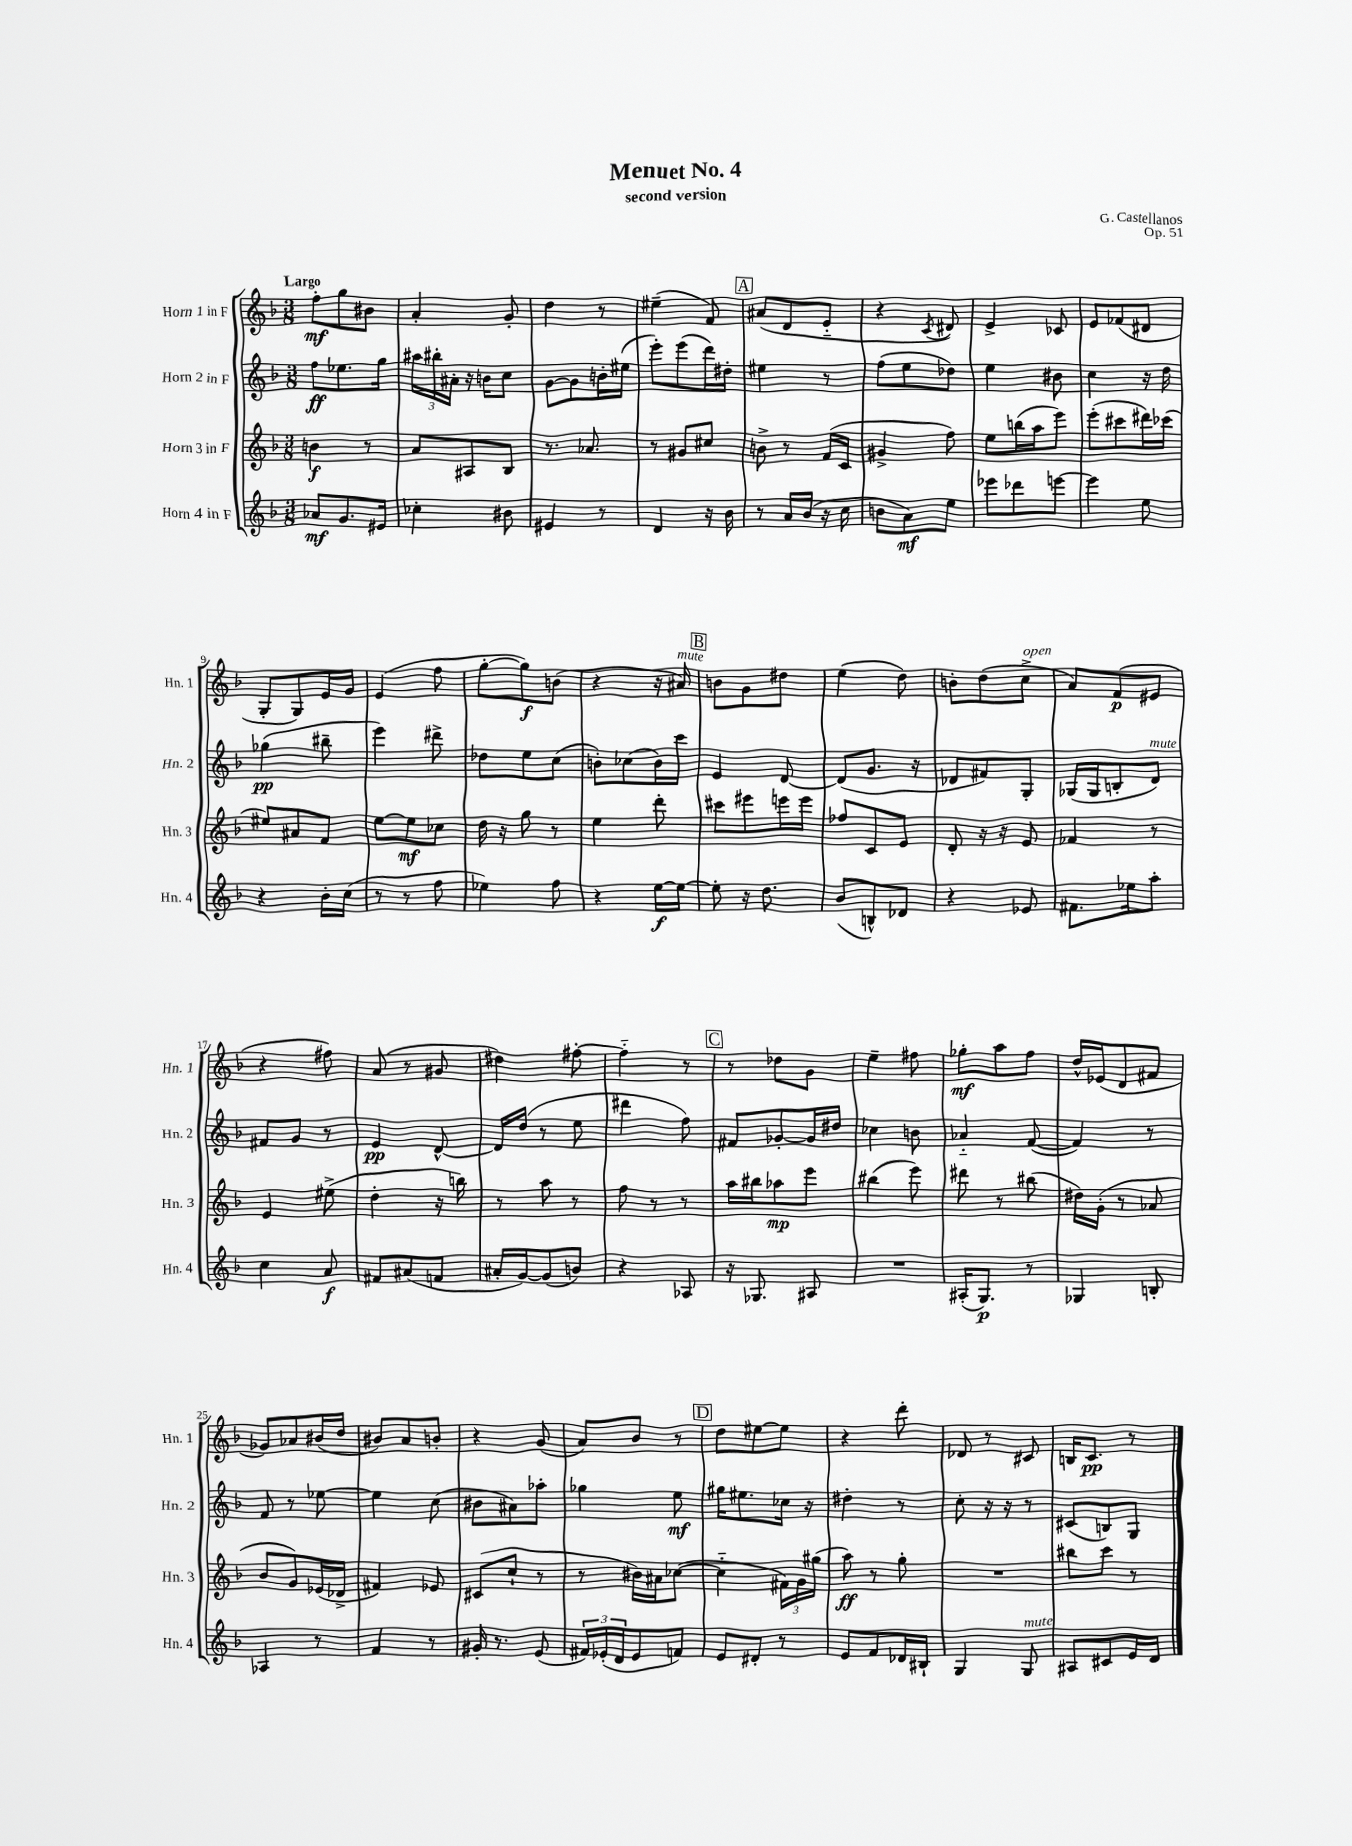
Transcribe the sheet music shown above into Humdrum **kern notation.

**kern	**kern	**kern	**kern
*staff4	*staff3	*staff2	*staff1
*clefG2	*clefG2	*clefG2	*clefG2
*k[b-]	*k[b-]	*k[b-]	*k[b-]
*M3/8	*M3/8	*M3/8	*M3/8
8a-	4b	8ff	8ff'
8.g	.	8.ee-	8gg
.	8r	.	8b#
16e#	.	16gg	.
=	=	=	=
4cc-'	8a	24aa#	4a'
.	.	24bb#'	.
.	.	24a#'	.
.	8A#	16r	.
.	.	16b	.
8b#	8B-	8cc	8g'
=	=	=	=
4e#	8.r	[8g	4dd
.	.	8g]	.
.	8.a-	.	.
8r	.	16b'	8r
.	.	(16ee#	.
=	=	=	=
4d	8r	8eee')	(4ee#~
.	8g#	(8eee	.
16r	8cc#	16ddd)	8f)
16b-	.	16dd#'	.
=	=	=	=
8r	8b^	4ee#	(8a#
16a	8r	.	8d
(16b-	.	.	.
16r	(16f	8r	8e'~
16cc	16c	.	.
=	=	=	=
8b	4g#^	(8ff	4r
8a)	.	8ee	.
.	.	.	8qc
8ee	8ff)	8dd-)	8d#)
=	=	=	=
8eee-	8ee	4ee	4e^
8ddd-	(16bb	.	.
.	16aa	.	.
[8eee	8eee)	8b#	8c-
=	=	=	=
4eee]	(8eee'	4cc	8e
.	8ccc#	.	(8f-
8ee	16ddd#)	16r	8d#
.	(16ccc-	16dd	.
=	=	=	=
4r	8ee#)	(4gg-	8G'
.	8a#	.	8G)
16b-'	8f	8bb#~	16e
(16cc	.	.	16g
=	=	=	=
8r	[8ee	4eee)	(4e
8r	8ee]	.	.
8ff	8cc-	8ddd#^	8ff
=	=	=	=
4ee-)	16dd	8dd-	[8gg'
.	16r	.	.
.	8gg	8ee	8gg])
8ff	8r	(8cc	(8b
=	=	=	=
4r	4ee	8b')	4r
.	.	(8cc-	.
[16ee	8ddd'	16b)	16r
16ee_	.	16ccc	16a#)
=	=	=	=
8ee']	8ccc#	4e	8b
16r	8eee#	.	8g
8.dd	.	.	.
.	16eee	[8d	8dd#
.	16eee	.	.
=	=	=	=
(8b-	8ff-	(8d]	(4ee
8B^^)	8c	8.g	.
8d-	8e	.	8dd)
.	.	16r	.
=	=	=	=
4r	8d'	8d-	8b'
.	16r	8f#)	(8dd
.	16r	.	.
8e-	8e	8G'	8cc^
=	=	=	=
8.f#	4f-	(16G-	8a)
.	.	16G-	.
.	.	8B'	(8f
16ee-	.	.	.
8aa'	8r	8d)	8e#
=	=	=	=
4cc	4e	8f#	4r
.	.	8g	.
8a	(8ee#^	8r	8ff#)
=	=	=	=
8f#	4dd'	4e	(8a
(8a#	.	.	8r
8f	16r	[8d^^	8g#
.	16bb)	.	.
=	=	=	=
16a#'	8r	16d]	4dd#)
[16g)	.	(16dd	.
(8g]	8aa	8r	.
8b)	8r	8ee	[8ff#'
=	=	=	=
4r	8ff	4ddd#	4ff#'~]
.	8r	.	.
8A-	8r	8ff)	8r
=	=	=	=
16r	16aa	8f#	8r
8.G-	16bb#	.	.
.	8aa-	[8g-'	8dd-
8A#	8eee	16g-]	8g
.	.	16dd#	.
=	=	=	=
4.r	(4bb#	4cc-	4ee~
.	8eee)	8b	8ff#
=	=	=	=
(16A#'	8ddd#	4a-'~	8gg-'
8.G)	.	.	.
.	8r	.	8aa
8r	(8bb#	([8f	8ff
=	=	=	=
4G-	16dd#)	4f])	16dd^^
.	(16g'	.	(16e-
.	8r	.	8d
8B'	8a-	8r	8f#
=	=	=	=
4A-	8b-	8f	8g-)
.	8g)	8r	8a-
8r	(16e-	[8ee-	(16b#
.	16d-^	.	16dd
=	=	=	=
4f	4f#)	4ee-]	8b#)
.	.	.	8a
8r	8e-	(8cc	8b'
=	=	=	=
16g#'	(8c#	8b#	4r
8.r	.	.	.
.	8cc`	8a#)	.
(8e	8r	8aa-'	(8g
=	=	=	=
24f#)	8r	4gg-	8a)
(24e-'	.	.	.
24d	.	.	.
8e-	16b#)	.	8b-
.	16a#	.	.
8f)	([8cc-	8ee	8r
=	=	=	=
8e	4cc-'~]	16gg#	8dd
.	.	8.ee#	.
8d#'	.	.	[8ee#
8r	24f#)	16cc-	8ee#]
.	24g	.	.
.	.	16r	.
.	(24gg#	.	.
=	=	=	=
8e	8aa)	4dd#'	4r
8f	8r	.	.
16d-	8gg'	8r	8ddd'
16B#`	.	.	.
=	=	=	=
4G	4.r	8cc'	8d-
.	.	16r	8r
.	.	16r	.
8G	.	8r	8c#
=	=	=	=
8A#	8bb#	(8c#	16B
.	.	.	8.c
8c#	8ccc	8B)	.
16e	8r	8G	8r
16d	.	.	.
==	==	==	==
*-	*-	*-	*-
